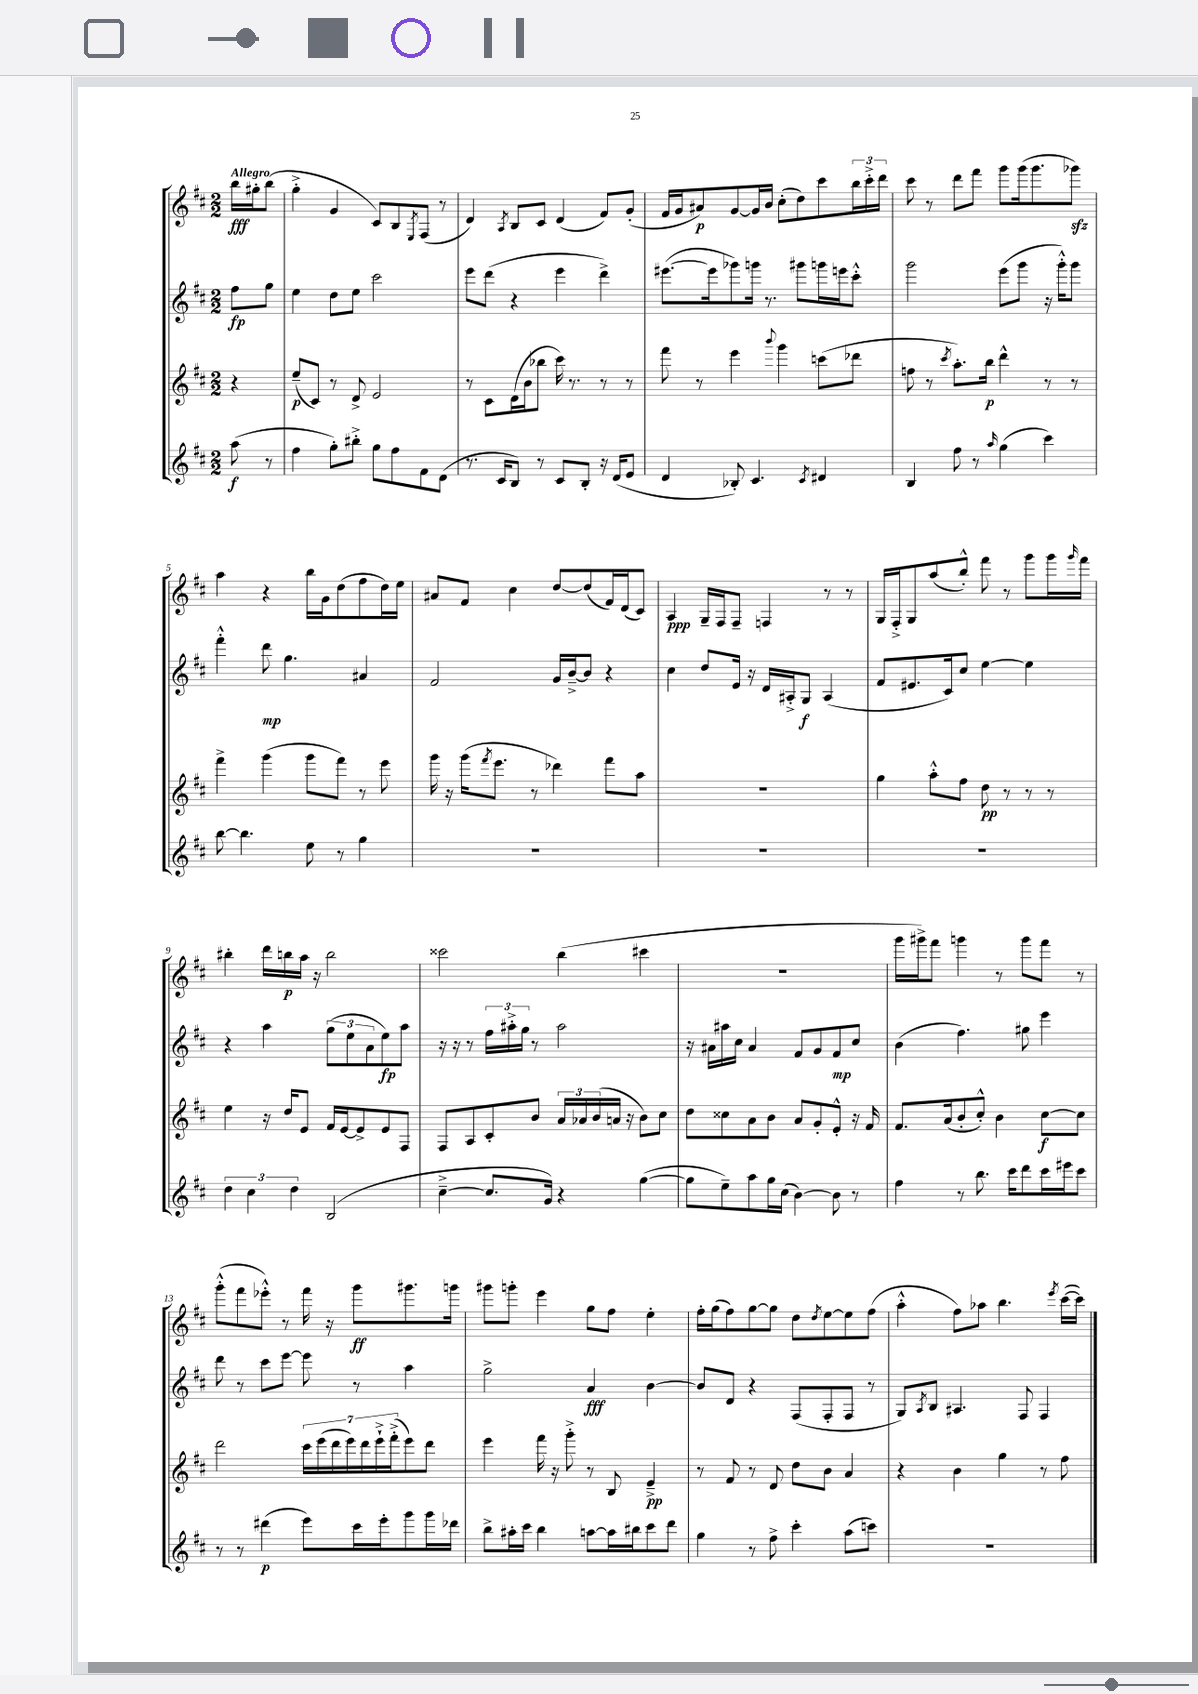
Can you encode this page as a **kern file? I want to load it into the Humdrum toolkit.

**kern	**kern	**kern	**kern
*staff4	*staff3	*staff2	*staff1
*clefG2	*clefG2	*clefG2	*clefG2
*k[f#c#]	*k[f#c#]	*k[f#c#]	*k[f#c#]
*M2/2	*M2/2	*M2/2	*M2/2
(8aa\	4r	8ff#\L	16bb\LL
.	.	.	16gg#'\J
8r	.	8gg\J	(8bb\J
=	=	=	=
4ff#\	(8ee~/L	4ee\	4gg'^\
.	8c#/J)	.	.
8gg'\L)	8r	8dd\L	4g/
8bb#'^\J	8d^/	8ee\J	.
8gg\L	2e/	2ccc#\	8c#/L)
8ff#\	.	.	8B/
.	.	.	8qE/
8f#\	.	.	(8F#/J
(8d\J	.	.	8r
=	=	=	=
8.r	8r	8eee\L	4d/)
.	8c#\L	(8ddd\J	.
16c#/LK	.	.	.
.	.	.	8qA/
8B/J)	(16d\L	4r	8B/L
.	16b\J	.	.
8r	8bb-\J	.	8c#/J
8c#/L	16ccc#\)	4eee\	(4d/
.	8.r	.	.
8B'/J	.	.	.
16r	8r	4ddd^\)	8f#/L)
(16d/LK	.	.	.
8e/J	8r	.	(8g'/J
=	=	=	=
4d/	8fff#\	([8.eee#\L	16f#/LL
.	.	.	16g/J
.	8r	.	8a#/)
.	.	16eee#\]k	.
8B-'/)	4eee\	8ggg-\)	[8g/
4.c#/	.	16ggg\Jk	16g/]L
.	.	8.r	16b/JJ
.	8qqbbb/	.	.
.	4ggg\	.	(8cc#'\L
.	.	8ggg#\L	8dd\)
8qc#/	.	.	.
4d#/	(8ccc\L	16ggg\L	8ccc#\
.	.	16eee\J	.
.	8ddd-\J	8ccc#'^^\J	24bb\L
.	.	.	24ccc#'^\
.	.	.	24ddd\JJ
=	=	=	=
4B/	8ff\	2ggg\	8ccc#\
.	8r	.	8r
.	8qccc#/	.	.
8ff#\	8.aa'\L)	.	8ddd\L
8r	.	.	8fff#\J
.	16bb\Jk	.	.
16qqaa/	.	.	.
(4gg\	4ddd^^\	(8eee\L	8ggg\L
.	.	8ggg\J	(16ggg\k
.	.	.	8.ggg\
4ccc#\)	8r	16r	.
.	.	16ggg'^^\LK)	.
.	8r	8ggg\J	8ggg-\J)
=	=	=	=
[8bb\	4fff#^\	4fff#'^^\	4aa\
4.bb\]	.	.	.
.	(4ggg\	8ddd\	4r
.	.	4.gg\	.
8ee\	8ggg\L	.	16bb\LL
.	.	.	16g\J
8r	8fff#\J)	.	(8dd\
4gg\	8r	4a#/	8ff#\
.	8eee\	.	16dd\L)
.	.	.	16ee\JJ
=	=	=	=
1r	16ggg\	2f#/	8a#/L
.	16r	.	.
.	(16ggg\LK	.	8f#/J
.	8qfff#/	.	.
.	8.eee\J	.	.
.	.	.	4cc#\
.	8r	.	.
.	4ddd-\)	16g/LL	[8dd/L
.	.	[16b~^/J	.
.	.	8b/]J	(8dd/]
.	8fff#\L	4r	16f#/L)
.	.	.	(16d/J
.	8aa\J	.	8c#/J)
=	=	=	=
1r	1r	4cc#\	4A/
.	.	8dd/L	16G~/LL
.	.	.	16F#/J
.	.	16e/Jk	8F#~/J
.	.	16r	.
.	.	16d/LL	4F/
.	.	16A#'^/J	.
.	.	8G/J	.
.	.	(4A#/	8r
.	.	.	8r
=	=	=	=
1r	4gg\	8f#/L	16G/LL
.	.	.	16F#'^/J
.	.	8.e#/	8G/
.	8aa'^^\L	.	(8aa/
.	.	16c#/k)	.
.	8ff#\J	8cc#/J	8bb'^^/J)
.	8dd\	[4ee\	8fff#\
.	8r	.	8r
.	8r	4ee\]	8ggg\L
.	8r	.	16ggg\L
.	.	.	16qqggg/
.	.	.	16fff#\JJ
=	=	=	=
6dd\	4ee\	4r	4bb#'\
6cc#\	.	.	.
.	16r	4aa\	16ddd\LL
.	16dd/LK	.	16bb\
6dd\	.	.	.
.	8e/J	.	16aa\JJ
.	.	.	16r
(2B/	16f#/LL	(12gg\L	2bb\
.	[16e/J	.	.
.	.	12ee\	.
.	8e^/]	.	.
.	.	12a\	.
.	8e/	8ee\)	.
.	8F#/J	8aa\J	.
=	=	=	=
[4cc#~^\	8F#/L	16r	2ccc##\
.	.	16r	.
.	8A/	8r	.
8.cc#/]L	8c#'/	24ff#\LL	.
.	.	24aa#'^\	.
.	.	24gg\JJ	.
.	8b/J	8r	.
16g/Jk)	.	.	.
4r	24a/LL	2aa#\	(4bb\
.	24a-/	.	.
.	(24b/	.	.
.	16a/JJ	.	.
.	16r	.	.
([4gg\	8b\L)	.	4ccc#\
.	8cc#\J	.	.
=	=	=	=
8gg\]L	8dd\L	16r	1r
.	.	16a#\LL	.
8ee~\)	8cc##\	16aa#\	.
.	.	16cc#\JJ	.
8aa\	8a\	4a#/	.
16gg\L	8b\J	.	.
(16cc#\JJ	.	.	.
[4b\)	8a/L	8f#/L	.
.	8g'/	8g/	.
8b\]	8e'^^/J	8f#/	.
8r	16r	8cc#/J	.
.	16f#/	.	.
=	=	=	=
4ff#\	8.f#/L	(4b\	16ggg\LL
.	.	.	16ggg#^\J)
.	.	.	8fff#\J
.	(16a/k	.	.
8r	8b'/	4.ff#\)	4ggg\
8.bb\	8cc#'^^/J)	.	.
.	4b\	.	8r
16ccc#\LK	.	.	.
8ddd\	.	8gg#\	8ggg\L
16ccc#\L	[8cc#\L	4eee\	8fff#\J
16eee#\J	.	.	.
8ccc#\J	8cc#\]J	.	8r
=	=	=	=
8r	2ddd\	8ddd\	(8ggg'^^\L
8r	.	8r	8fff#\
(4ddd#\	.	8ccc#\L	8eee-'^^\J)
.	.	[8eee\J	8r
8eee\L)	28ccc#\LL	8eee\]	16fff#\
.	(28eee\	.	.
.	.	.	16r
.	28ddd\	.	.
.	28eee\)	.	.
16ccc#\L	.	8r	8ggg\L
.	28ddd\	.	.
.	28eee`^\	.	.
16eee'\J	.	.	.
.	(28fff#'^\J	.	.
8ggg\	8eee\)	4aa\	8.ggg#\
16ggg\L	8ddd\J	.	.
16ddd-\JJ	.	.	16ggg\Jk
=	=	=	=
8bb^\L	4eee\	2gg^\	8ggg#\L
16aa#'\L	.	.	8ggg'\J
16ccc#\JJ	.	.	.
4bb\	16fff#\	.	4eee\
.	16r	.	.
.	8ggg'^\	.	.
[8aa\L	8r	4a/	8gg\L
16aa\]L	8B/	.	8ff#\J
16bb#\J	.	.	.
8ccc#\	4e~^/	[4b\	4ee'\
8ddd\J	.	.	.
=	=	=	=
4gg\	8r	8b/]L	16ff#'\LL
.	.	.	(16gg\J
.	8f#/	8d/J	8ff#\)
8r	8r	4r	[8gg\
8ff#^\	8d/	.	8gg\]J
4ccc#'\	8dd\L	(8F#/L	8dd\L
.	.	.	8qdd/
.	8b\J	8F#'/	[8ee\
(8aa\L	4a/	8F#/J	8ee\]
8ccc\J)	.	8r	(8ff#\J
=	=	=	=
1r	4r	8G/L)	4aa'^^\
.	.	8qA/	.
.	.	8B/J	.
.	4b\	4.A#/	8ff#\L)
.	.	.	8aa-\J
.	4gg\	.	4.bb\
.	.	8F#/	.
.	8r	4F#/	.
.	.	.	8qeee/
.	8ff#\	.	([16ccc#\LL
.	.	.	16ccc#\]JJ)
==	==	==	==
*-	*-	*-	*-
